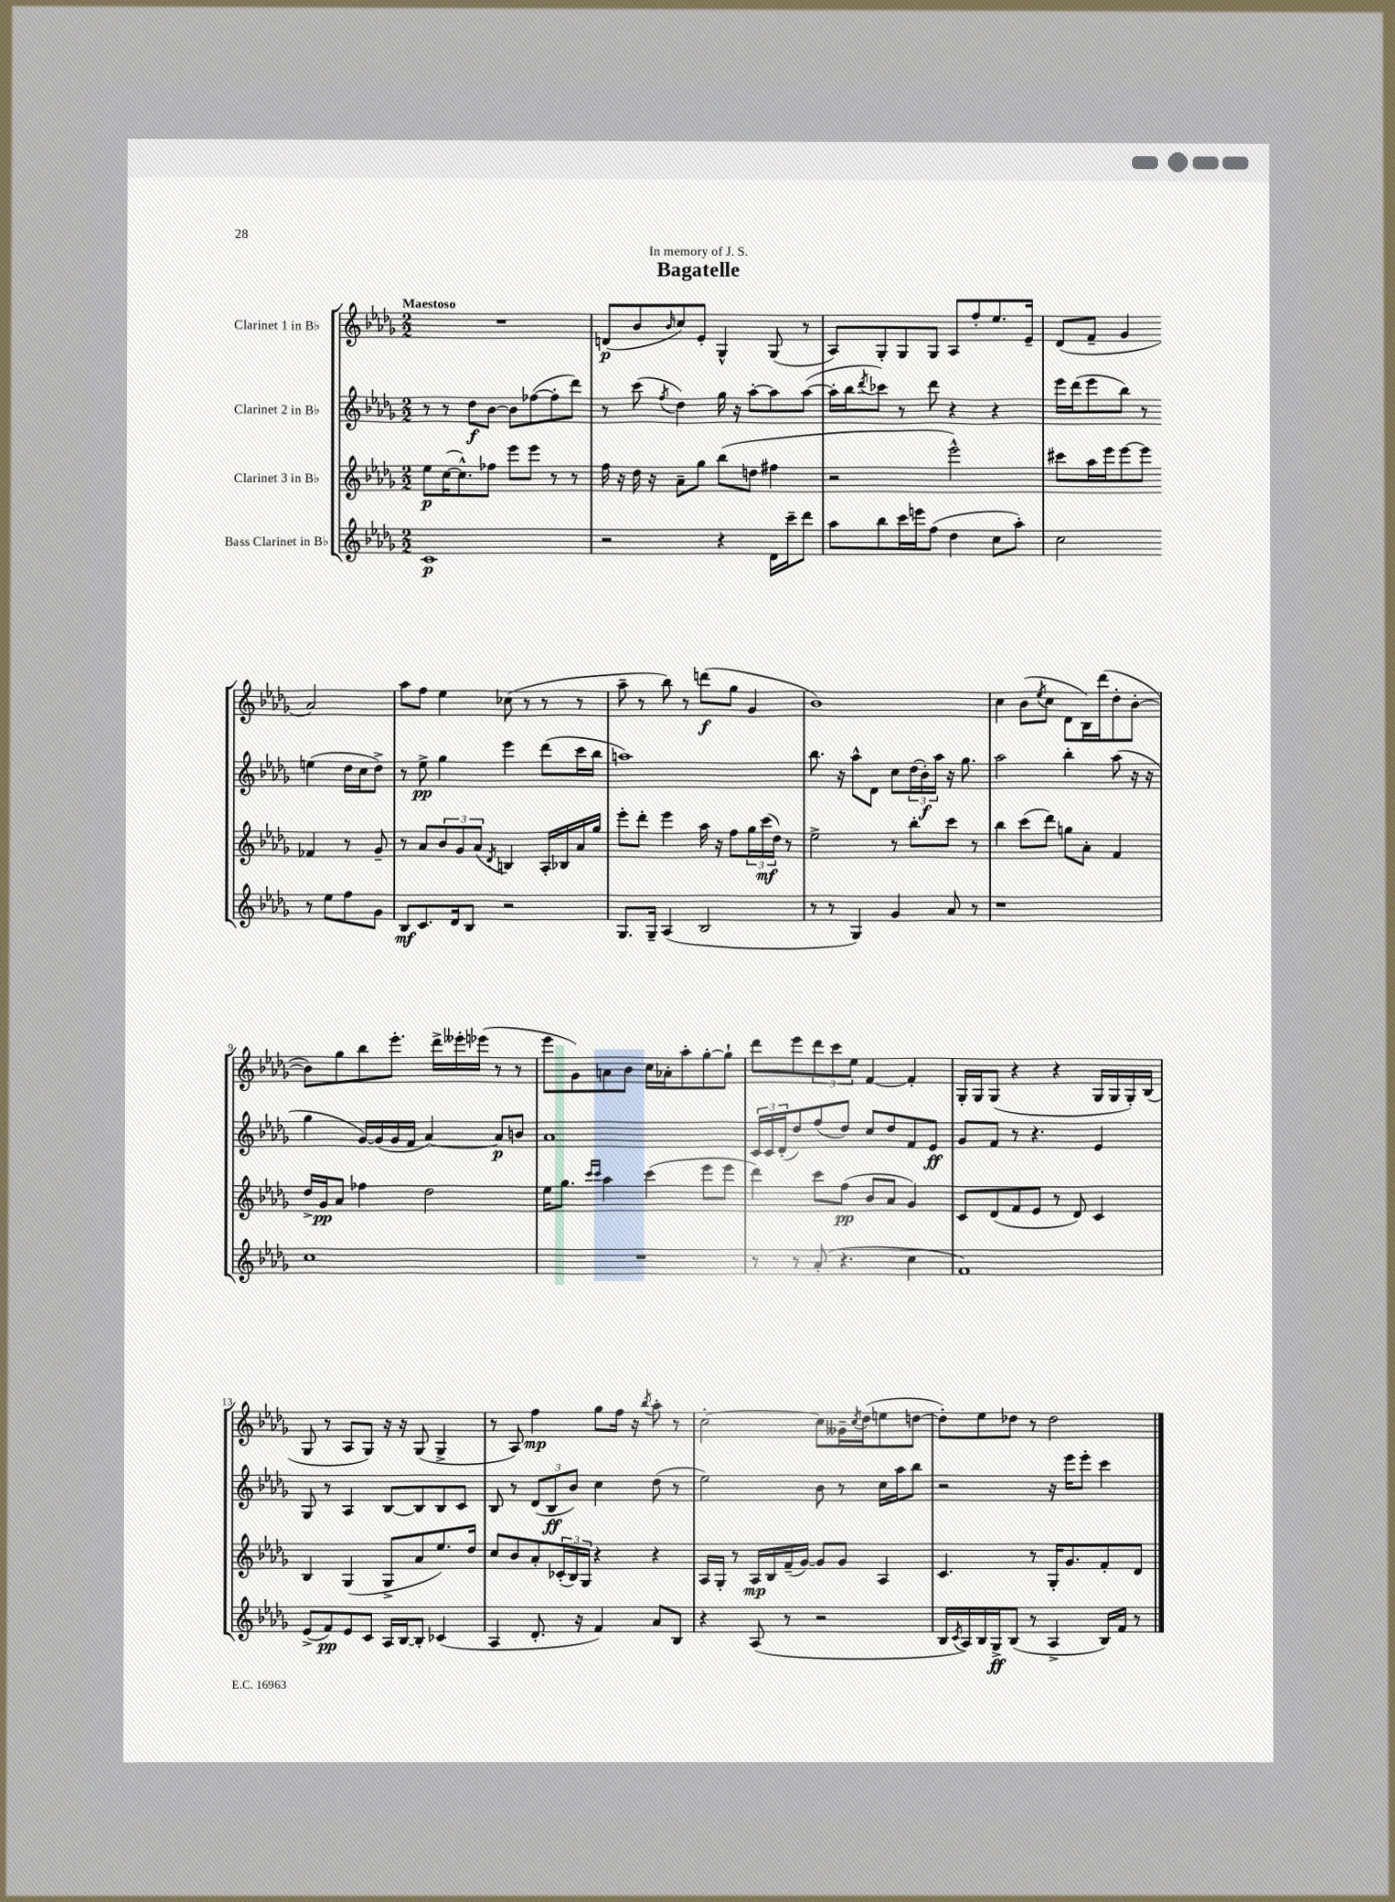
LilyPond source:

\header { title = "Bagatelle" dedication = "In memory of J. S." }
<<
\new StaffGroup <<
\new Staff = "s0" \with { instrumentName = "Clarinet 1 in Bb" } {
    \clef treble \key des \major \numericTimeSignature \time 2/2 \tempo "Maestoso"
    R1 |
    d'8\p( bes'8 \grace { bes'16 } c''8) ees'8-. ges4-^ ges8( r8 |
    aes8) ges8-. ges8 ges8 aes8 f''8-. ees''8. ees'16-- |
    des'8( f'8-- ges'4 aes'2) |
    aes''8 f''8 ees''4 ces''8( r8 r8 r8 |
    aes''8-- r8 bes''8) r8 d'''8\f( ges''8 ges'4 |
    bes'1) |
    c''4 bes'8( \acciaccatura { ees''8 } c''8 des'8 bes16) des'''16( des''8-. bes'8~-. |
    bes'8) ges''8 bes''8 ees'''8.-. des'''16-> eeses'''16-. ees'''16( r8 r8 |
    ees'''8 ges'8) a'8 bes'8 c''16 aes'16-. aes''8-. ges''8~-. ges''8-! |
    des'''8 ees'''8 \tuplet 3/2 { des'''8 c'''8 ees''8 } f'4~ f'4-. |
    ges16-. ges16 ges8( r4 r4 ges16 ges16 ges16-.) bes16( |
    ges8 r8 aes8 ges8) r16 r16 ges8( ges4-> |
    r8 aes8) f''4\mp ges''8 f''16 r16 \acciaccatura { bes''8 } aes''8-. r8 |
    c''2~-. c''8 geses'16-- \acciaccatura { c''8 } des''16( e''8 d''8~ |
    d''8-.) ees''8 des''8 r8 des''2 \bar "|." |
}
\new Staff = "s1" \with { instrumentName = "Clarinet 2 in Bb" } {
    \clef treble \key des \major \numericTimeSignature \time 2/2
    r8 r8 des''8\f bes'8~ bes'8 fes''8~( fes''8-. des'''8) |
    r8 c'''8( \acciaccatura { f''8 } des''4) ges''16 r16 aes''8~-. aes''8 aes''8~( |
    aes''16-. bes''16 \acciaccatura { des'''8 } ces'''8) r8 des'''8 r4 r4 |
    ees'''16 des'''16( ees'''8 bes''8) r8 e''4( des''16 c''16 des''8->) |
    r8 ees''8->\pp ges''4 ees'''4 des'''8( c'''16 bes''16 |
    a''1) |
    bes''8. r16 aes''8-^ des'8 c''8 \tuplet 3/2 { des''16( bes'16-.\f) aes''16 } r16 ges''8. |
    aes''2 bes''4-. aes''8( r16 r16 |
    ges''4 ges'16~) ges'16( ges'16 f'16 aes'4~) aes'8\p b'8 |
    aes'1 |
    \tuplet 3/2 { c'16 c'16 des'16-.( } des''8) f''8( des''8) c''8 des''8 f'8 ees'8\ff |
    ges'8 f'8 r8 r4. ees'4 |
    ges8 r8 aes4 bes8~ bes8 bes8 c'8 |
    bes8 r8 \tuplet 3/2 { des'8( bes8\ff bes'8) } c''4 des''8( r8 |
    ees''2) bes'8 r8 c''16 aes''16 bes''8 |
    r2 r16 ees'''16 ees'''8-. c'''4 \bar "|." |
}
\new Staff = "s2" \with { instrumentName = "Clarinet 3 in Bb" } {
    \clef treble \key des \major \numericTimeSignature \time 2/2
    ees''8\p c''16~( c''8.-^) fes''8 ees'''8 ees'''8 r8 r8 |
    f''16 r16 des''16 r16 aes'8-- ges''8 bes''8( d''8 fis''4 |
    r2 ees'''2-^) |
    cis'''8 aes''16 ees'''16 ees'''8~ ees'''8 fes'4 r8 ges'8-- |
    r8 aes'8 \tuplet 3/2 { bes'8 ges'8 aes'8( } \acciaccatura { des'8 } b4) aes16-. bes16 aes'16 ges''16 |
    ees'''8-. des'''8-. ees'''4 aes''16 r16 f''8 \tuplet 3/2 { ges''16 c'''16\mf( des''16) } r8 |
    ees''2-> r8 bes''8-. c'''8 r8 |
    bes''4 c'''8( des'''8) g''8 aes'8-. f'4 |
    des''16-> ges'16\pp aes'8 fes''4 des''2 |
    ees''16 ges''8. \grace { c'''16 c'''16 } aes''4 c'''4( ees'''8 ees'''8 |
    des'''4) c'''8 f''8\pp( bes'8 aes'8 ges'4) |
    c'8 des'8( f'8 ees'8 r8 des'8) c'4 |
    bes4 ges4( ges8-> aes'8 ees''8.) des''16 |
    c''8 bes'8 aes'8-. \tuplet 3/2 { ces'16-.( bes16) ges16 } r4 r4 |
    aes16 ges16-. r8 aes16\mp bes16 f'16--( ges'16~) ges'8 ges'8 aes4 |
    c'4. r8 ges16-. ges'8. f'8-. des'8 \bar "|." |
}
\new Staff = "s3" \with { instrumentName = "Bass Clarinet in Bb" } {
    \clef treble \key des \major \numericTimeSignature \time 2/2
    c'1\p |
    r2 r4 des'16 c'''16-- des'''8 |
    aes''8 bes''8 c'''16 e'''16 f''8( des''4 c''8 aes''8-.) |
    c''2 r8 ees''8 f''8 ges'8 |
    bes8\mf c'8. des'16 bes8 r2 |
    ges8. ges16-- aes4( bes2 |
    r8 r8 ges4) ges'4 aes'8 r8 |
    r1 |
    c''1 |
    R1 |
    r8 r8 aes'8-.( r4. c''4 |
    f'1) |
    ees'8->( f'8\pp) ees'8 c'8 aes16 bes16~ bes8-. ces'4( |
    aes4 des'8.-. r16 f'4) aes'8 bes8 |
    r4 aes8( r8 r2 |
    bes16 \acciaccatura { c'8 } aes16) bes16 ges16->\ff bes8( r8 aes4-> bes16) f'16 r8 \bar "|." |
}
>>
>>
